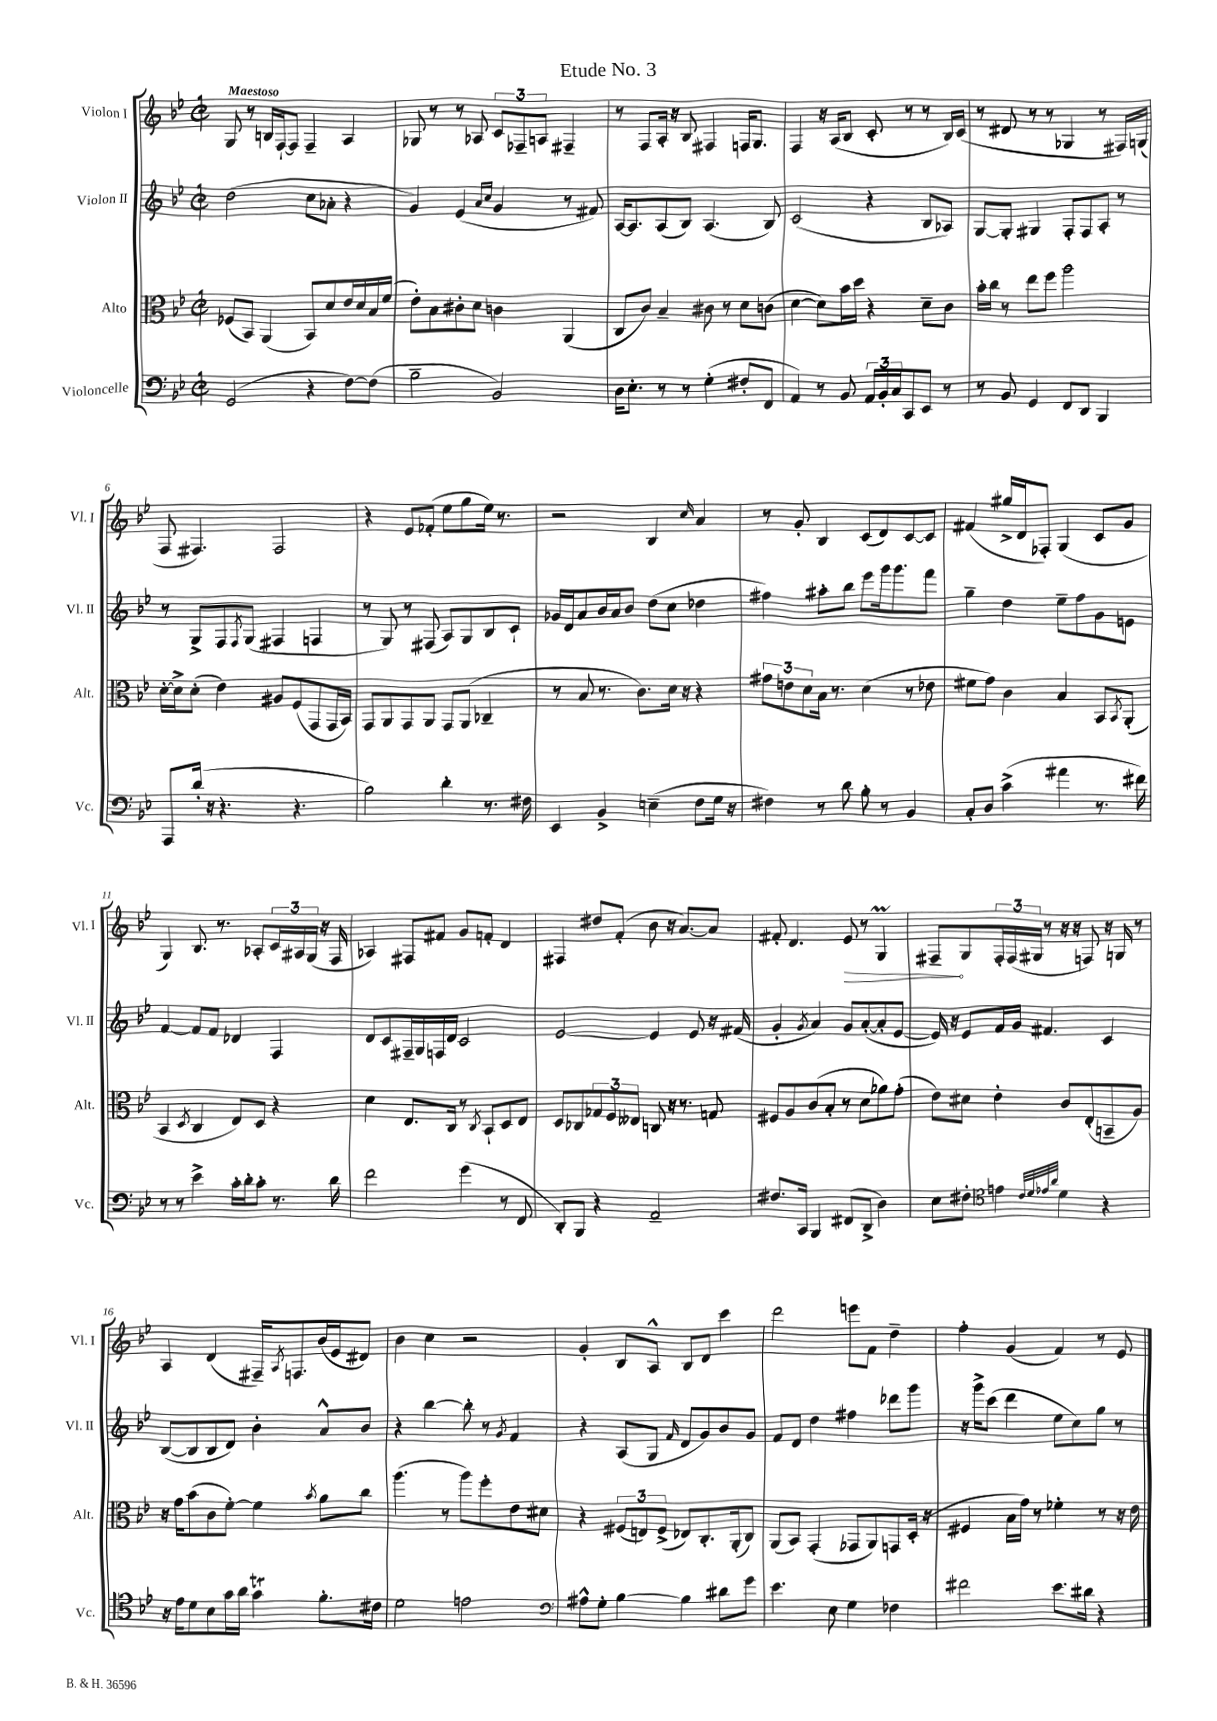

**kern	**kern	**kern	**kern	**dynam
*part4	*part3	*part2	*part1	*part1
*staff4	*staff3	*staff2	*staff1	*staff1
*I"Violoncelle	*I"Alto	*I"Violon II	*I"Violon I	*
*I'Vc.	*I'Alt.	*I'Vl. II	*I'Vl. I	*
*clefF4	*clefC3	*clefG2	*clefG2	*
*k[b-e-]	*k[b-e-]	*k[b-e-]	*k[b-e-]	*
*M2/2	*M2/2	*M2/2	*M2/2	*
*met(c|)	*met(c|)	*met(c|)	*met(c|)	*
=1	=1	=1	=1	=1
!	!	!	!LO:TX:a:B:t=Maestoso	!
(2GG/	(8F-X/L	(2dd\	8G/	.
.	8BB-/J)	.	8r	.
.	(4AA/	.	16Bn/LL	.
.	.	.	[16F`/J	.
.	.	.	8F/J]	.
4r	8BB-/L)	8cc\L	4F~/	.
.	8d/	8a-X'\J	.	.
[8F\L)	16e-/L	4r	4A/	.
.	16d/	.	.	.
(8F\J]	16B-/	.	.	.
.	(16f/JJ	.	.	.
=2	=2	=2	=2	=2
2B-~\	8e-'\L)	4g/)	8G-X/	.
.	8B-\	.	8r	.
.	8c#X'\	(4e-/	8r	.
.	8d\J	.	8A-X/	.
.	.	16qqa/LL	.	.
.	.	16qqcc/JJ	.	.
2BB-/)	4cn\	4g/	12c/L	.
.	.	.	12F-X~/	.
.	.	.	12An/J	.
.	(4AA/	8r	4F#X~/	.
.	.	8f#X/)	.	.
=3	=3	=3	=3	=3
16D\KL	8C/L	[16A/KL	8r	.
8.E-'\J	.	8.A/]	.	.
.	8c/J)	.	8F/L	.
8r	4B-~/	(8A/	16A'/Jk	.
.	.	.	16r	.
8r	.	8B-/J)	8B-/	.
(4G'\	8c#X\	(4.A/	4F#X/	.
.	8r	.	.	.
8F#X'/L	8d\L	.	16Fn/KL	.
.	.	.	8.G/J	.
8FF/J	(8cn\J	8B-/)	.	.
=4	=4	=4	=4	=4
4AA/)	[4d\	(2c/	4F/	.
8r	8d\L])	.	16r	.
.	.	.	(16A/KL	.
8BB-/	16b-\L	.	8B-/J	.
.	16dd\JJ	.	.	.
24AA/LL	4r	4r	8c'/	.
24BB-'/	.	.	.	.
24C/J	.	.	.	.
8CC/	.	.	8r	.
8EE-/J	8d~\L	8B-/L	8r	.
8r	8c\J	8A-X/J)	16B-/LL)	.
.	.	.	(16c/JJ	.
=5	=5	=5	=5	=5
8r	16b-'\LL	[8G/L	8r	.
.	16cc\JJ	.	.	.
8BB-/	8r	8G'/J]	8d#X/	.
4GG/	8ee-\L	4G#X/	8r	.
.	8ff\J	.	8r	.
8FF/L	2aa\	8F'/L	4G-X/	.
8DD/J	.	8F/	.	.
4BBB-/	.	8A'/J	8r	.
.	.	8r	16F#X/LL)	.
.	.	.	(16Gn/JJ	.
!!LO:LB:g=z
=6	=6	=6	=6	=6
8AAA/L	[16d'\LL	8r	8F/	.
.	16d^\J]	.	.	.
(16d'/Jk	(8d'\J	8G^/L	4.F#X/)	.
16r	.	.	.	.
4.r	4e-\)	8F/	.	.
.	.	8qF/	.	.
.	.	(8G/J	.	.
.	8A#X/L	4F#X/	2F#/	.
4.r	(8F/	.	.	.
.	8GG/	4Fn/	.	.
.	16GG/L	.	.	.
.	16BB-/JJ)	.	.	.
=7	=7	=7	=7	=7
2B-\)	8GG/L	8r	4r	.
.	8AA/	8G/)	.	.
.	8GG/	8r	8e-/L	.
.	8AA/J	(8F#X/	(8f-X'/J	.
4d'\	8GG/L	8A/L)	8ee-\L	.
.	(8AA/J	8G/	8gg\	.
8.r	4C-X~/	8B-/	16ee-\Jk)	.
.	.	.	8.r	.
.	.	8c`/J	.	.
16F#X\	.	.	.	.
=8	=8	=8	=8	=8
4EE-/	8r	16g-X/LL	2r	.
.	.	16d/J	.	.
.	8B-/	8a/	.	.
4BB-^/	8.r	16b-/L	.	.
.	.	16a/J	.	.
.	.	8b-/J	.	.
.	8.c\L)	.	.	.
(4En~\	.	(8dd\L	4B-/	.
.	16d\Jk	8cc\J	.	.
.	16r	.	.	.
.	.	.	16qqcc/	.
8F\L	4r	4dd-X\	4a/	.
16G\Jk	.	.	.	.
16r	.	.	.	.
=9	=9	=9	=9	=9
4F#X\)	12g#X\L	4ff#X\)	8r	.
.	12en\	.	.	.
.	.	.	8g'/	.
.	12d\	.	.	.
8r	16B-\Jk	8aa#X'\L	4B-/	.
.	8.r	.	.	.
8d\	.	8bb-\J	.	.
8B-'\	(4d\	8eee-\L	(8c/L	.
8r	.	16ggg\k	8d/)	.
.	.	8.ggg\	.	.
4BB-/	8r	.	[8c/	.
.	8e-X\	8fff\J	8c/J]	.
=10	=10	=10	=10	=10
8C'/L	8f#X\L	4gg~\	(4f#X/	.
8D/J	8g\J)	.	.	.
(4c^\	4c\	4dd\	16gg#X^/LL	.
.	.	.	16d/J	.
.	.	.	8F-X'/J)	.
4a#X\	4B-/	8ee-~\L	(4G/	.
.	.	8ff\	.	.
8.r	8BB-/L	8g\	8c/L	.
.	8qBB-/	.	.	.
.	(8AA'/J	8en\J	8g/J	.
16f#X\)	.	.	.	.
!!LO:LB:g=z
=11	=11	=11	=11	=11
8r	4BB-/	[4f/	4G/)	.
8r	.	.	.	.
.	8qD/	.	.	.
4e-^\	4C/	8f/L]	8.B-/	.
.	.	8f/J	.	.
.	.	.	8.r	.
16c'\LL	8E-/L)	4d-X/	.	.
16d'\J	.	.	.	.
8c'\J	8D/J	.	8A-X'/L	.
8.r	4r	4F/	24c/L	.
.	.	.	24A#X/	.
.	.	.	(24G/JJ	.
.	.	.	16r	.
16d\	.	.	16F/	.
=12	=12	=12	=12	=12
2f\	4d\	8d/L	4A-X/)	.
.	.	8c/	.	.
.	8.E-/L	16F#X~/L	8F#X/L	.
.	.	16G/	.	.
.	.	16Fn/	8f#X/J	.
.	16C/Jk	16d/JJ	.	.
(4g\	8r	2c/	8g/L	.
.	8qC/	.	.	.
.	8BB-`/L	.	8fn'/J	.
8r	8D/	.	4d/	.
8FF/	8E-/J	.	.	.
=13	=13	=13	=13	=13
8DD'/L)	8D/L	[2e-/	4F#X/	.
8BBB-/J	8C-X/	.	.	.
4r	12G-X/	.	8dd#X/L	.
.	12F/	.	.	.
.	.	.	(8f'/J	.
.	12E--X/J	.	.	.
2AA~/	8Cn/	4e-/]	8b-\	.
.	16r	.	16r	.
.	8.r	.	[8.a/L)	.
.	.	8e-/	.	.
.	8Gn/	16r	8a/J]	.
.	.	(16f#X/	.	.
=14	=14	=14	=14	=14
8.F#X/L	8F#X/L	4g'/	8f#X'/	.
.	8A/	.	4.d/	.
16CC/Jk	.	.	.	.
.	.	8qg/	.	.
4BBB-/	(8c/	4a/)	.	.
.	8B-'/J	.	.	.
!	!	!	!	!LO:HP:b
(8FF#X/L	8r	8g/L	8e-/	>
8DD^/J	8d\L	([8a'/	8r	.
4D\)	8a-X\)	8a'/]	4GM/	.
.	(8g'\J	[8e-/J	.	.
=15	=15	=15	=15	=15
8E-\L	8e-\L)	16e-/])	8F#X~/L	.
.	.	16r	.	.
8F#X'\J	8d#X\J	8e-/L	8G/	]
*clefC4	*	*	*	*
4en\	4e-'\	16f/L	24F#'/L	.
.	.	.	(24F#/	.
.	.	16g/JJ	.	.
.	.	.	24G#X/JJ	.
.	.	4.f#X/	8r	.
32qqc/LLL	.	.	.	.
32qqd/	.	.	.	.
32qqe-X/	.	.	.	.
32qqa/JJJ	.	.	.	.
4d\	8c/L	.	16r	.
.	.	.	16r	.
.	(8E-'/	.	8Fn/)	.
4r	8BBn~/	4c/	16r	.
.	.	.	16Gn/	.
.	8A/J)	.	8r	.
!!LO:LB:g=z
=16	=16	=16	=16	=16
16r	16r	([8B-/L	4A/	.
16e-\KL	16g\KL	.	.	.
8d\	(8b-\	8B-/]	.	.
8B-\	8c\	8B-/	(4d/	.
16g\L	[8f'\J)	8d/J)	.	.
16a\JJ	.	.	.	.
4gT\	4f\]	4b-'\	16F#X~/KL)	.
.	.	.	8qA/	.
.	.	.	8.Fn/	.
.	8qb-/	.	.	.
8.f'\L	8a\L	8a^^/L	(16b-/L	.
.	.	.	16e-/J	.
.	8cc\J	8b-/J	8d#X/J)	.
16c#X\Jk	.	.	.	.
=17	=17	=17	=17	=17
2d\	(4.aa\	4r	4b-\	.
.	.	[4bb-\	4cc\	.
.	8r	.	.	.
2en\	8aa\L)	8bb-'\]	2r	.
.	8ff'\	8r	.	.
.	.	8qg/	.	.
.	8e-\	4f/	.	.
.	8d#X\J	.	.	.
=18	=18	=18	=18	=18
*clefF4	*	*	*	*
8A#X^^\L	4r	4r	4g'/	.
8G'\J	.	.	.	.
[4B-\	(12F#X/L	(8A/L	8B-/L	.
.	12En/)	.	.	.
.	.	8G/J	8A^^/J	.
.	(12F#^/J	.	.	.
.	.	16qqf/	.	.
4B-\]	8E-X/L)	8d/L	8B-/L	.
.	8.C'/	8g/)	8d/J	.
8d#X\L	.	8b-/	4ccc\	.
.	(16AA'/k	.	.	.
8g\J	8C/J)	8g/J	.	.
=19	=19	=19	=19	=19
4.e-\	(8AA/L	8f/L	2ddd\	.
.	8BB-/J)	8d/J	.	.
.	(4GG'/	4dd\	.	.
8E-\	.	.	.	.
4G\	8GG-X/L	4ff#X\	8eeen\L	.
.	8AA/)	.	8f\J	.
4F-X\	8GGn/	8ddd-X\L	4dd~\	.
.	(16D'/Jk	8ggg\J	.	.
.	16r	.	.	.
=20	=20	=20	=20	=20
2f#X\	4F#X/	16r	4ff'\	.
.	.	16ggg^\KL	.	.
.	.	(8ccc\J	.	.
.	16B-\LL	4ddd\	(4g/	.
.	16g\JJ)	.	.	.
.	8r	.	.	.
8.e-\L	4f-X'\	8ee-\L	4f/)	.
.	.	8cc\)	.	.
16d#X\Jk	.	.	.	.
4r	8r	8gg\J	8r	.
.	16r	8r	8e-/	.
.	16e-\	.	.	.
==	==	==	==	==
*-	*-	*-	*-	*-
